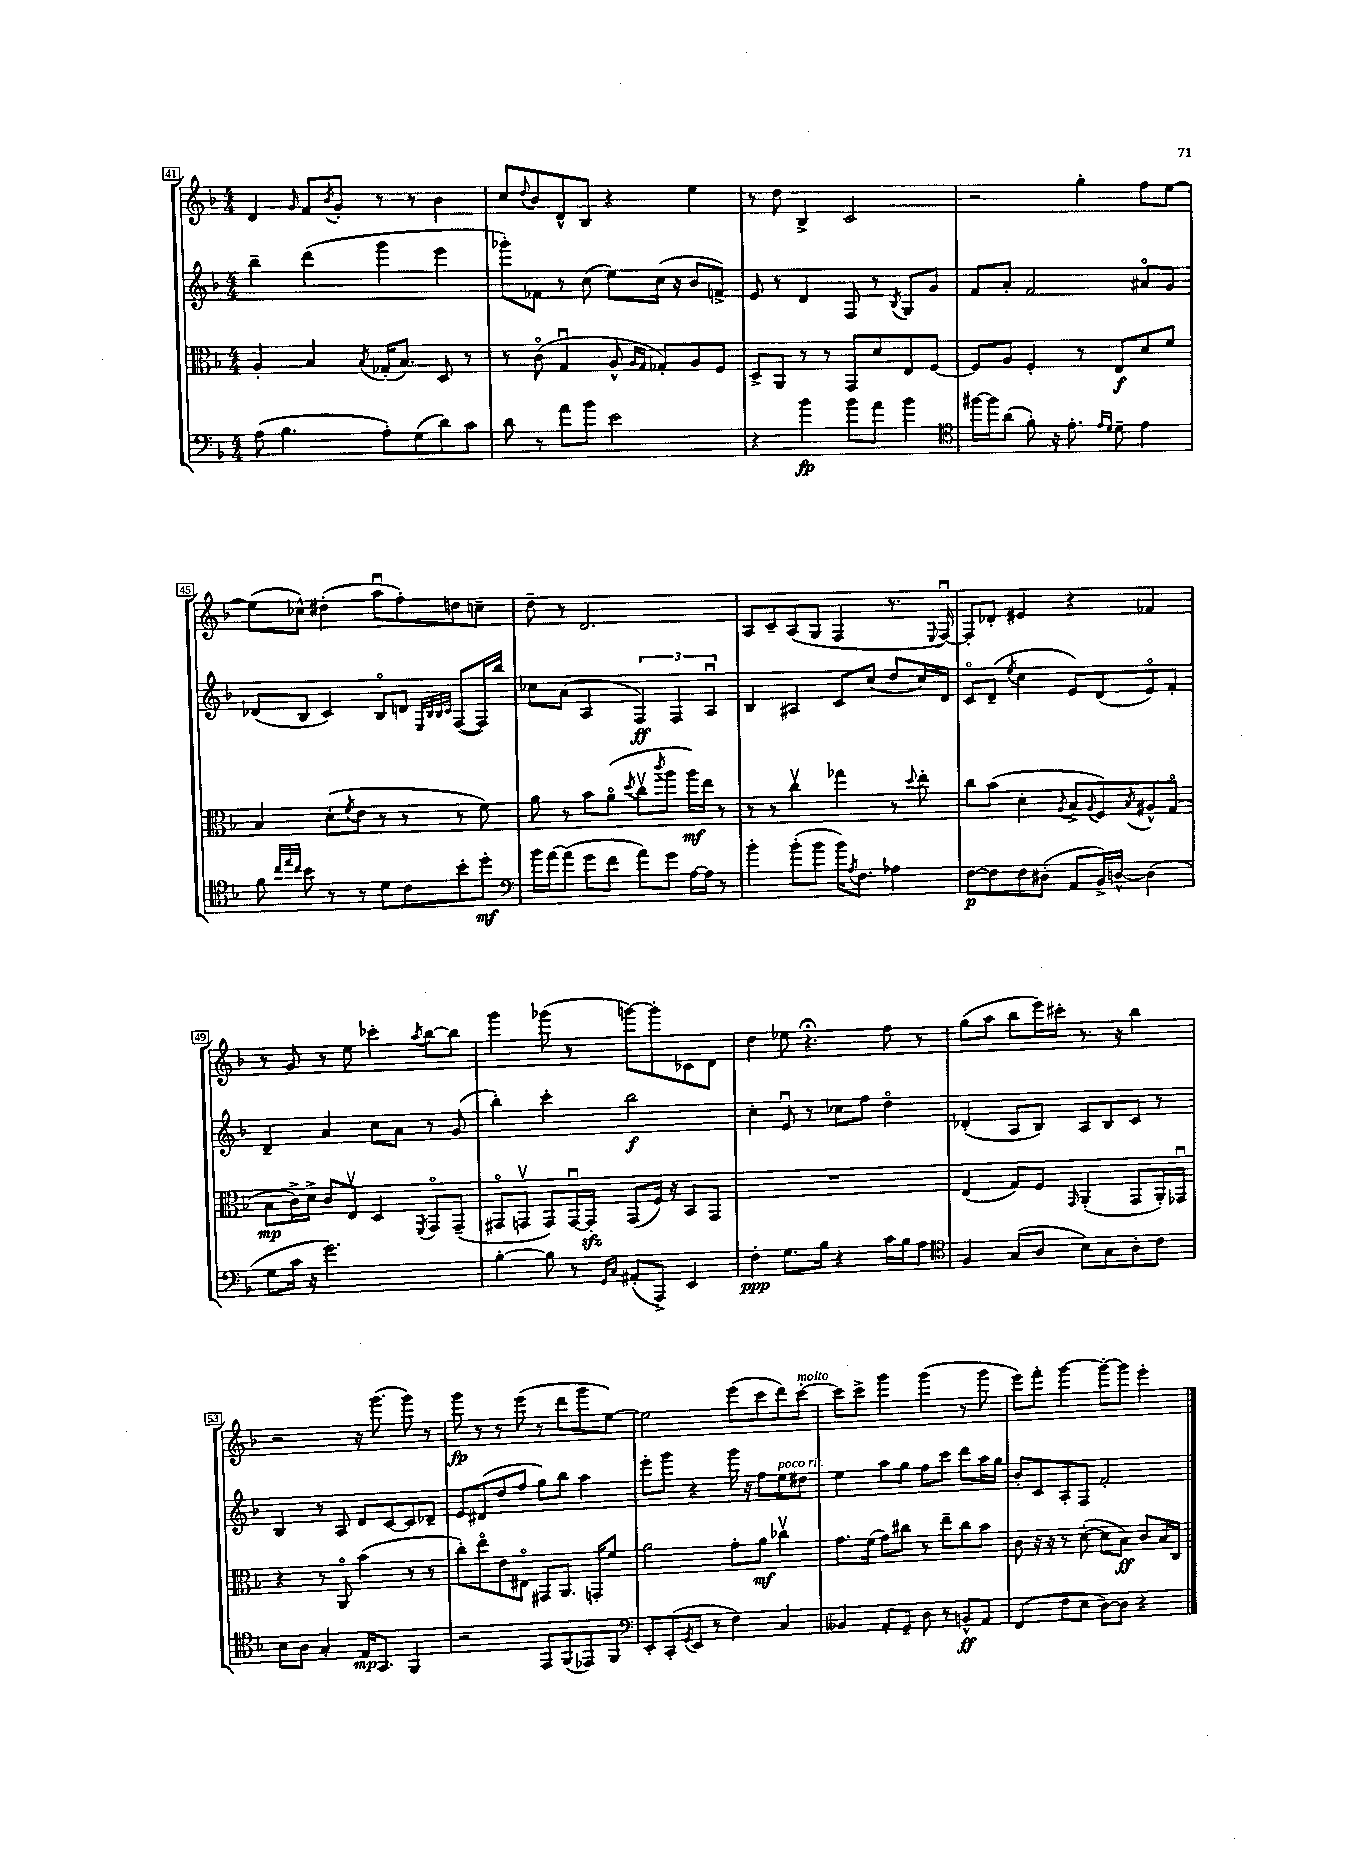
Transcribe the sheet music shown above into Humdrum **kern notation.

**kern	**kern	**kern	**kern
*staff4	*staff3	*staff2	*staff1
*clefF4	*clefC3	*clefG2	*clefG2
*k[b-]	*k[b-]	*k[b-]	*k[b-]
*M4/4	*M4/4	*M4/4	*M4/4
(8A\	4A'/	4bb-~\	4d/
4.B-\	.	.	.
.	.	.	16qqg/
.	4B-/	(4ddd\	8f/L
.	.	.	8qb-/
.	.	.	8g'/J
.	8qB-/	.	.
8A'\L)	(16G-'/LK	4ggg\	8r
.	8.B-/J)	.	.
(8G\	.	.	8r
8d\)	8D/	4eee\	4b-\
8c\J	8r	.	.
=	=	=	=
8d\	8r	8ggg-'\L)	8cc/L
.	.	.	8qqdd/
8r	(8co\	8f-\J	8b-/
8a\L	4Gu/	8r	8d^^/
8b-\J	.	(8cc\	8B-/J
2e\	8A^^/	8ee\L)	4r
.	16qqA/LL	.	.
.	16qqG/JJ	.	.
.	8G-'/L)	(16cc\Jk	.
.	.	16r	.
.	8A/	8b-/L	4ee\
.	8F/J	8f^/J)	.
=	=	=	=
4r	8D^/L	8e/	8r
.	8AA/J	8r	8dd\
4b-\	8r	4d/	4B-^/
.	8r	.	.
8b-\L	8GG/L	8F/	2c/
8a\J	8d/	8r	.
.	.	8qB-/	.
4b-\	8E/	8G/L	.
.	[8F/J	8g/J	.
=	=	=	=
*clefC4	*	*	*
[16ff#\LL	8F/]L	8f/L	2r
16ff#\]J	.	.	.
(8a\J	8A/J	8a'/J	.
8f'\)	4F'/	2f/	.
16r	.	.	.
8.e'\	.	.	.
.	8r	.	4gg'\
16qqe/LL	.	.	.
16qqd/JJ	.	.	.
8d~\	8E/L	.	.
4e\	8d/	8a#o/L	8ff\L
.	8f/J	8g/J	[8ee\J
=	=	=	=
8f\	4B-/	(8d-/L	(8ee\]L
32qqcc/LLL	.	.	.
32qqee/	.	.	.
32qqcc/JJJ	.	.	.
8b-\	.	8B-/J	8cc-^^\J)
8r	(8d'\L	4c/)	(4dd#'\
.	8qf/	.	.
8r	8e\J	.	.
8d\L	8r	8B-o/L	8aau\L
8c\	8r	8d/J	8ff'\)
.	.	32qqE/LLL	.
.	.	32qqB-/	.
.	.	32qqB-/	.
.	.	32qqc/JJJ	.
8b-'\	8r	([8F/L	8dd\
8dd'\J	8f\)	16F/]L)	8cc~\J
.	.	16bb-/JJ	.
=	=	=	=
*clefF4	*	*	*
16b-\LL	8a\	8cc-\L	8dd~\
[16a\J	.	.	.
(8a\]J	8r	(8a\J	8r
8g\L	8b-\L	4A/	2.d/
8f\J	(8ao\J	.	.
.	8qdd/	.	.
8a\L)	8ccv\L	6F/)	.
.	8qccc/	.	.
8g\J	8aa\J	.	.
.	.	6F/	.
[16A\LL	16aa\LL)	.	.
16A\]JJ	16ee\JJ	.	.
.	.	6Au/	.
8r	8r	.	.
=	=	=	=
4b-'\	8r	4B-/	8A/L
.	8r	.	8c~/
(8b-'\L	4ccv\	4A#/	(8A/
8b-\J	.	.	8G/J
16b-\LK)	4gg-\	8c/L	4F/
8qA/	.	.	.
8.F\J	.	.	.
.	.	(8cc/J	.
4A-\	8r	8dd/L	8.r
.	8qqdd/	.	.
.	8ee'\	16cc/L)	.
.	.	.	8qqE/
.	.	16d/JJ	[16Fu/)
=	=	=	=
[8F\L	8cc\L	8co/L	8F'/]L
8F\]	(8b-\J	(8d~/J	8d-'/J
.	.	8qee/	.
8F\	4d'\	4cc\	4e#/
(8D#'\J	.	.	.
.	8qA/	.	.
8AA/L	8B-^/L	8e/L)	4r
.	8qqA/	.	.
16BB-^/L)	8F/)	(8d/	.
[16D^^/JJ	.	.	.
.	8qB-/	.	.
(4D\]	8A#^^/	8eo/)	4f-/
.	(8Go/J	8f'/J	.
=	=	=	=
8G\L	8B-\L	4d~/	8r
16c\Jk	16c^\L)	.	8g/
16r	16d^\JJ	.	.
2.g\)	8c/L	4a/	8r
.	8Ev/J	.	8ee\
.	4D/	8cc\L	4ccc-'\
.	.	8a\J	.
.	8qFF/	.	8qaa/
.	8GGo/L	8r	[8bb-\L
.	(8GG~/J	(8g/	8bb-\]J
=	=	=	=
[4B-'\	8GG#o/L	4bb-'\)	4ggg\
.	8GGv/J	.	.
8B-\]	8GG/L)	4ccc'\	(8ggg-\
8r	[16GGu/L	.	8r
.	16GG'/]JJ	.	.
16qqGG/LL	.	.	.
16qqC/JJ	.	.	.
(8AA#'/L	(8GG/L	2bb-\	[8ggg\L)
8AAA^/J)	16F/Jk)	.	8ggg'\]
.	16r	.	.
4EE/	8BB-/L	.	8c-\
.	8GG/J	.	8d\J
=	=	=	=
4F'\	1r	4cc'\	4dd\
8.G\L	.	8eu/	8ee-\
.	.	8r	4.r;
16B-\Jk	.	.	.
4r	.	8cc-\L	.
.	.	8ff\J	.
16c\LL	.	4ddo\	8ff\
16B-\J	.	.	.
8A\J	.	.	8r
=	=	=	=
*clefC4	*	*	*
4F/	(4E/	(4d-'/	(8gg\L
.	.	.	8aa\J
(8G/L	8G/L)	8A/L	8bb-\L
8A/J	8F/J	8B-/J)	16eee\L)
.	.	.	16ccc#'\JJ
.	16qqGG/	.	.
8B-\L)	(4AA'/	8A/L	8.r
8G\	.	8B-/	.
.	.	.	16r
8A'\	8GG/L	8c/J	4bb-\
8c\J	16AA'/L)	8r	.
.	16GG-u/JJ	.	.
=	=	=	=
8B-\L	4r	4B-/	2r
8A\J	.	.	.
4G'/	8r	8r	.
.	8AAo/	8A/	.
16E/LK	(4b-\	8d/L	16r
8.GG/J	.	.	(8.ggg\
.	.	[8c/	.
4FF/	8r	8c/]	8ggg\)
.	8r	8d-~/J	8r
=	=	=	=
2r	8cc'\L)	8e/L	8ggg\
.	8eeo\	(8d#/	8r
.	8e\	8dd/	8r
.	8E#o\J	8ff/J	(8eee\
8EE/L	8GG#/L	8gg\L)	8r
(8FF/	8.AA/J	8bb-\J	8ddd\L
8EE-/)	.	4aa\	8ggg\
.	16GG'/LK	.	.
8FF/J	8f/J	.	[8ee\J)
=	=	=	=
*clefF4	*	*	*
8EE'/L	2a\	8eee'\L	2ee\]
(8CC'/	.	8ggg\J	.
8qGG/	.	.	.
8EE/J	.	4r	.
8r	.	.	.
4F\)	8g'\L	16ggg\	(8eee\L
.	.	16r	.
.	8a\J	8ff\L	8ccc\
4C/	4cc-v\	8ee\	8ddd\)
.	.	8dd#\J	[8ccc'\J
=	=	=	=
4BB--/	8.g\L	4ee\	8ccc\]L
.	.	.	8ccc^\J
.	(16f\Jk	.	.
8AA'/L	8g\L)	8aa\L	4ggg\
8GG~/J	8cc#\J	8gg\J	.
8D\	8r	8ff\L	(4ggg\
8r	8ee~\L	8ccc\J	.
8BB^^/L	8cc#\	8ddd\L	8r
8AA/J	8b-\J	16aa\L	8ggg\
.	.	16gg\JJ	.
=	=	=	=
(4FF/	8c\	8b-'/L	8eee\L)
.	16r	8c/	8fff'\J
.	16r	.	.
8F\L	8r	8A'/	[4ggg\
8E\J	([8d'\	8F/J	.
[8D\L)	8d\]L	2f'/	8ggg'\_L
8D\]J	8B-\J)	.	8ggg\]J
4r	8c/L	.	4eee'\
.	16B-/L	.	.
.	16C/JJ	.	.
==	==	==	==
*-	*-	*-	*-
